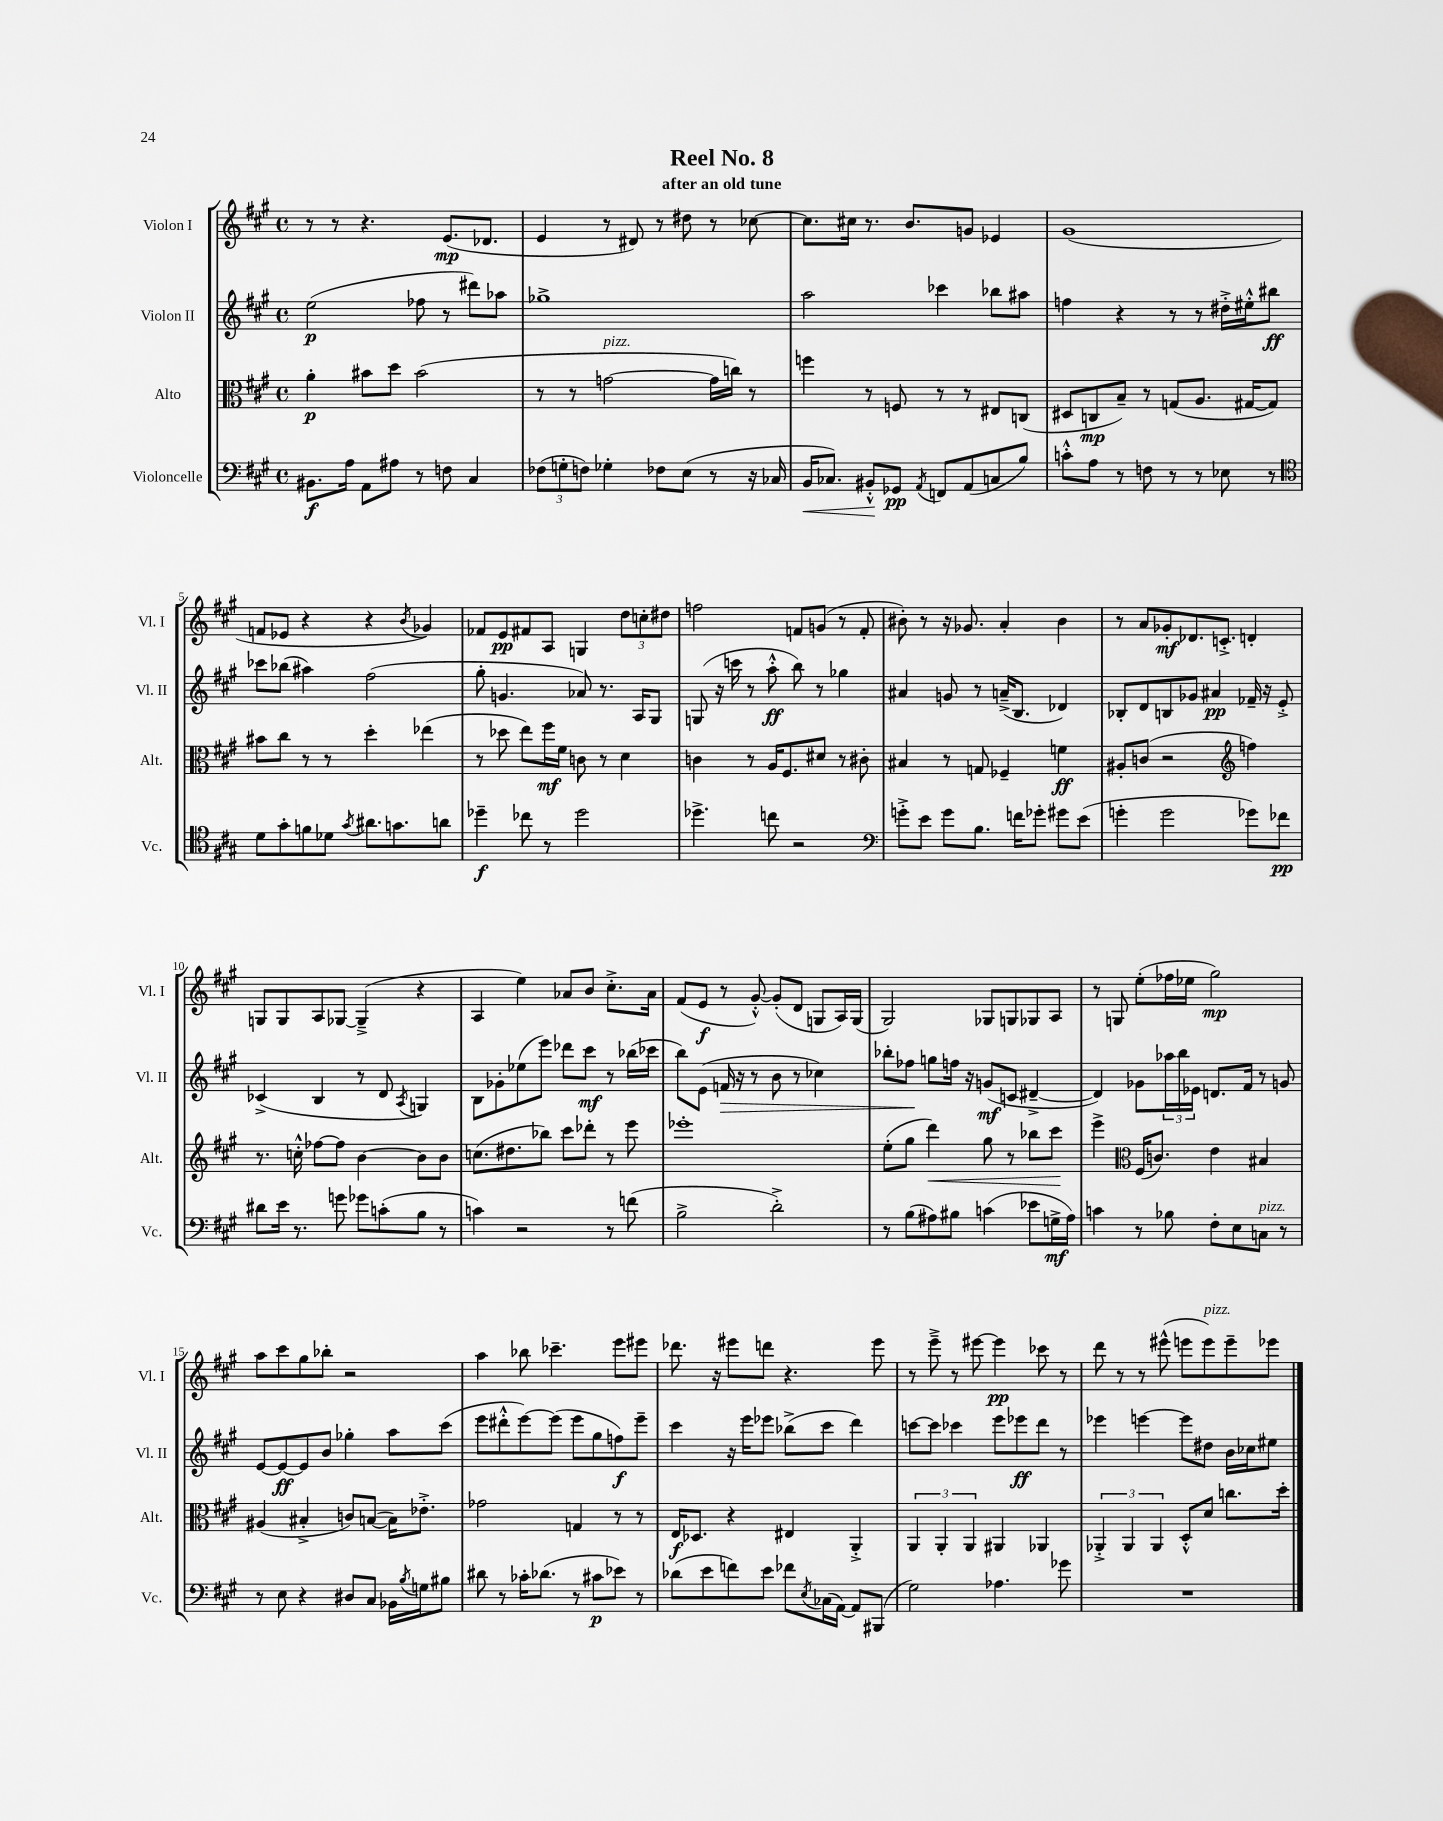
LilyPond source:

\header { title = "Reel No. 8" subtitle = "after an old tune" }
<<
\new StaffGroup <<
\new Staff = "s0" \with { instrumentName = "Violon I" shortInstrumentName = "Vl. I" } {
    \clef treble \key a \major \defaultTimeSignature \time 4/4
    r8 r8 r4. e'8.\mp( des'8. |
    e'4 r8 dis'8) r8 dis''8 r8 ces''8~ |
    ces''8. cis''16 r8. b'8. g'8 ees'4 |
    gis'1( |
    f'8 ees'8 r4 r4 \acciaccatura { b'8 } ges'4) |
    fes'8 e'8\pp fis'8 a8 g4 \tuplet 3/2 { d''8 c''8-. dis''8 } |
    f''2 f'8 g'8( r8 f'8-. |
    bis'8-.) r8 r16 ges'8. a'4-. bis'4 |
    r8 a'8 ges'8-.\mf des'8. c'8.-.-> d'4-. |
    g8 g8 a8 ges8~ ges4--->( r4 |
    a4 e''4) aes'8 b'8 cis''8.-.-> aes'16 |
    fis'8( e'8\f r8 gis'8~-.-^) gis'8-.( d'8 g8 a16) g16( |
    gis2) ges8 g8 ges8 a8 |
    r8 g8 e''8-.( fes''16 ees''16 gis''2\mp) |
    a''8 cis'''8 gis''8 bes''8-. r2 |
    a''4 bes''8 ces'''4.-- e'''8 eis'''8 |
    des'''8. r16 eis'''8 d'''8 r4. eis'''8 |
    r8 e'''8---> r8 eis'''8~ eis'''4\pp ces'''8 r8 |
    d'''8 r8 r8 eis'''8-^( e'''8 e'''8^\markup { \italic "pizz." }) e'''8-- ees'''8 \bar "|." |
}
\new Staff = "s1" \with { instrumentName = "Violon II" shortInstrumentName = "Vl. II" } {
    \clef treble \key a \major \defaultTimeSignature \time 4/4
    e''2\p( fes''8 r8 dis'''8) aes''8 |
    ges''1-> |
    a''2 ces'''4 bes''8 ais''8 |
    f''4 r4 r8 r8 dis''16-.-> eis''16-.-^ bis''8\ff |
    ces'''8 bes''8( ais''4) fis''2( |
    gis''8-. g'4. aes'8) r8. a16 gis8 |
    g8( r16 c'''16 r8 a''8-.-^\ff b''8) r8 ges''4 |
    ais'4 g'8 r8 a'16--->( b8. des'4) |
    bes8-. d'8 b8 ges'8 ais'4\pp fes'16-- r16 e'8-.-> |
    ces'4->( b4 r8 d'8 \acciaccatura { a8 } g4) |
    b8 ges'8-. ees''8( e'''8) des'''8 cis'''8\mf r8 bes''16( ces'''16 |
    b''8) e'8( f'16\> r16 r8 b'8 r8 ces''4) |
    bes''8-. fes''8\! g''8 f''16 r16 g'8\mf( c'8 dis'4~---> |
    dis'4) ges'8 \tuplet 3/2 { aes''16 b''16 ees'16 } d'8. fis'16 r8 g'8 |
    e'8~ e'8~\ff e'8 b'8 ges''4-. a''8 cis'''8( |
    e'''8 dis'''8-.-^ e'''8~) e'''8( e'''8 gis''8 f''8\f) e'''8-- |
    cis'''4 r16 e'''16 ees'''8 bes''8->( cis'''8 d'''4) |
    c'''8~ c'''8 ces'''4 e'''8 ees'''8\ff d'''8 r8 |
    ees'''4 e'''4~ e'''8 dis''8 b'16 ces''16 eis''8 \bar "|." |
}
\new Staff = "s2" \with { instrumentName = "Alto" shortInstrumentName = "Alt." } {
    \clef alto \key a \major \defaultTimeSignature \time 4/4
    a'4-.\p bis'8 d''8 bis'2( |
    r8 r8 g'2~^\markup { \italic "pizz." } g'16 c''16) r8 |
    f''4 r8 f8 r8 r8 eis8 c8( |
    dis8 c8\mp b8--) r8 g8( a8. gis16~ gis8) |
    bis'8 cis''8 r8 r8 d''4-. ees''4( |
    r8 des''8 e''8) fis''16\mf fis'16 c'8 r8 d'4 |
    c'4 r8 a16 fis8. dis'8 r8 cis'8-. |
    bis4 r8 g8 fes4-- f'4\ff |
    ais8-. c'8( r2 \clef treble f''4) |
    r8. c''16-.-^ fes''8~ fes''8 b'4~ b'8 b'8 |
    c''8.( dis''8. bes''8) cis'''8 des'''8-. r8 e'''8 |
    ees'''1-. |
    e''8-.( gis''8 d'''4\<) gis''8 r8 bes''8 cis'''8\! |
    e'''4-> \clef alto fis16( c'8.) e'4 bis4 |
    ais4( bis4-.-> c'8) b8~( b16) ees'8.-.-> |
    ges'2 g4 r8 r8 |
    e16\f des8. r4 eis4 a,4-.-> |
    \tuplet 3/2 { a,4 a,4-. a,4 } ais,4 aes,4 |
    \tuplet 3/2 { aes,4-.-> aes,4 aes,4 } d8-.-^ d'8 c''8. d''16-. \bar "|." |
}
\new Staff = "s3" \with { instrumentName = "Violoncelle" shortInstrumentName = "Vc." } {
    \clef bass \key a \major \defaultTimeSignature \time 4/4
    bis,8.\f a16 a,8 ais8 r8 f8 cis4 |
    \tuplet 3/2 { fes8( g8-. f8) } ges4-. fes8 e8( r8 r16 ces16 |
    b,16\< ces8.) bis,8-.-^\! ges,8\pp \acciaccatura { a,8 } f,8 a,8( c8 b8) |
    c'8-.-^ a8 r8 f8 r8 r8 ees8 r8 |
    \clef tenor d'8 gis'8-. f'8 des'8 \acciaccatura { gis'8 } ais'8. g'8. a'8 |
    des''4--\f ces''8 r8 des''2 |
    des''4.-> c''8 r2 |
    \clef bass g'8-.-> e'8 g'8 b8. f'16 ges'8-. gis'8 e'8( |
    g'4-. g'2 ges'8) fes'8\pp |
    dis'8 e'16 r8. g'8 ges'8 c'8-.( b8 r8 |
    c'4) r2 r8 f'8( |
    b2-> d'2-.->) |
    r8 b8( ais8) bis8 c'4( ees'8 g16->\mf ais16) |
    c'4 r8 bes8 fis8-. e8 c8^\markup { \italic "pizz." } r8 |
    r8 e8 r4 dis8 cis8 bes,16 \acciaccatura { b8 } g16 bis8 |
    dis'8 r8 ces'16-. des'8.( r8 cis'8\p ees'8) r8 |
    des'8( e'8 f'8) e'8 fes'8 \acciaccatura { e8 } ces16( a,16~) a,8 bis,,8( |
    gis2) aes4. ges'8 |
    R1 \bar "|." |
}
>>
>>
